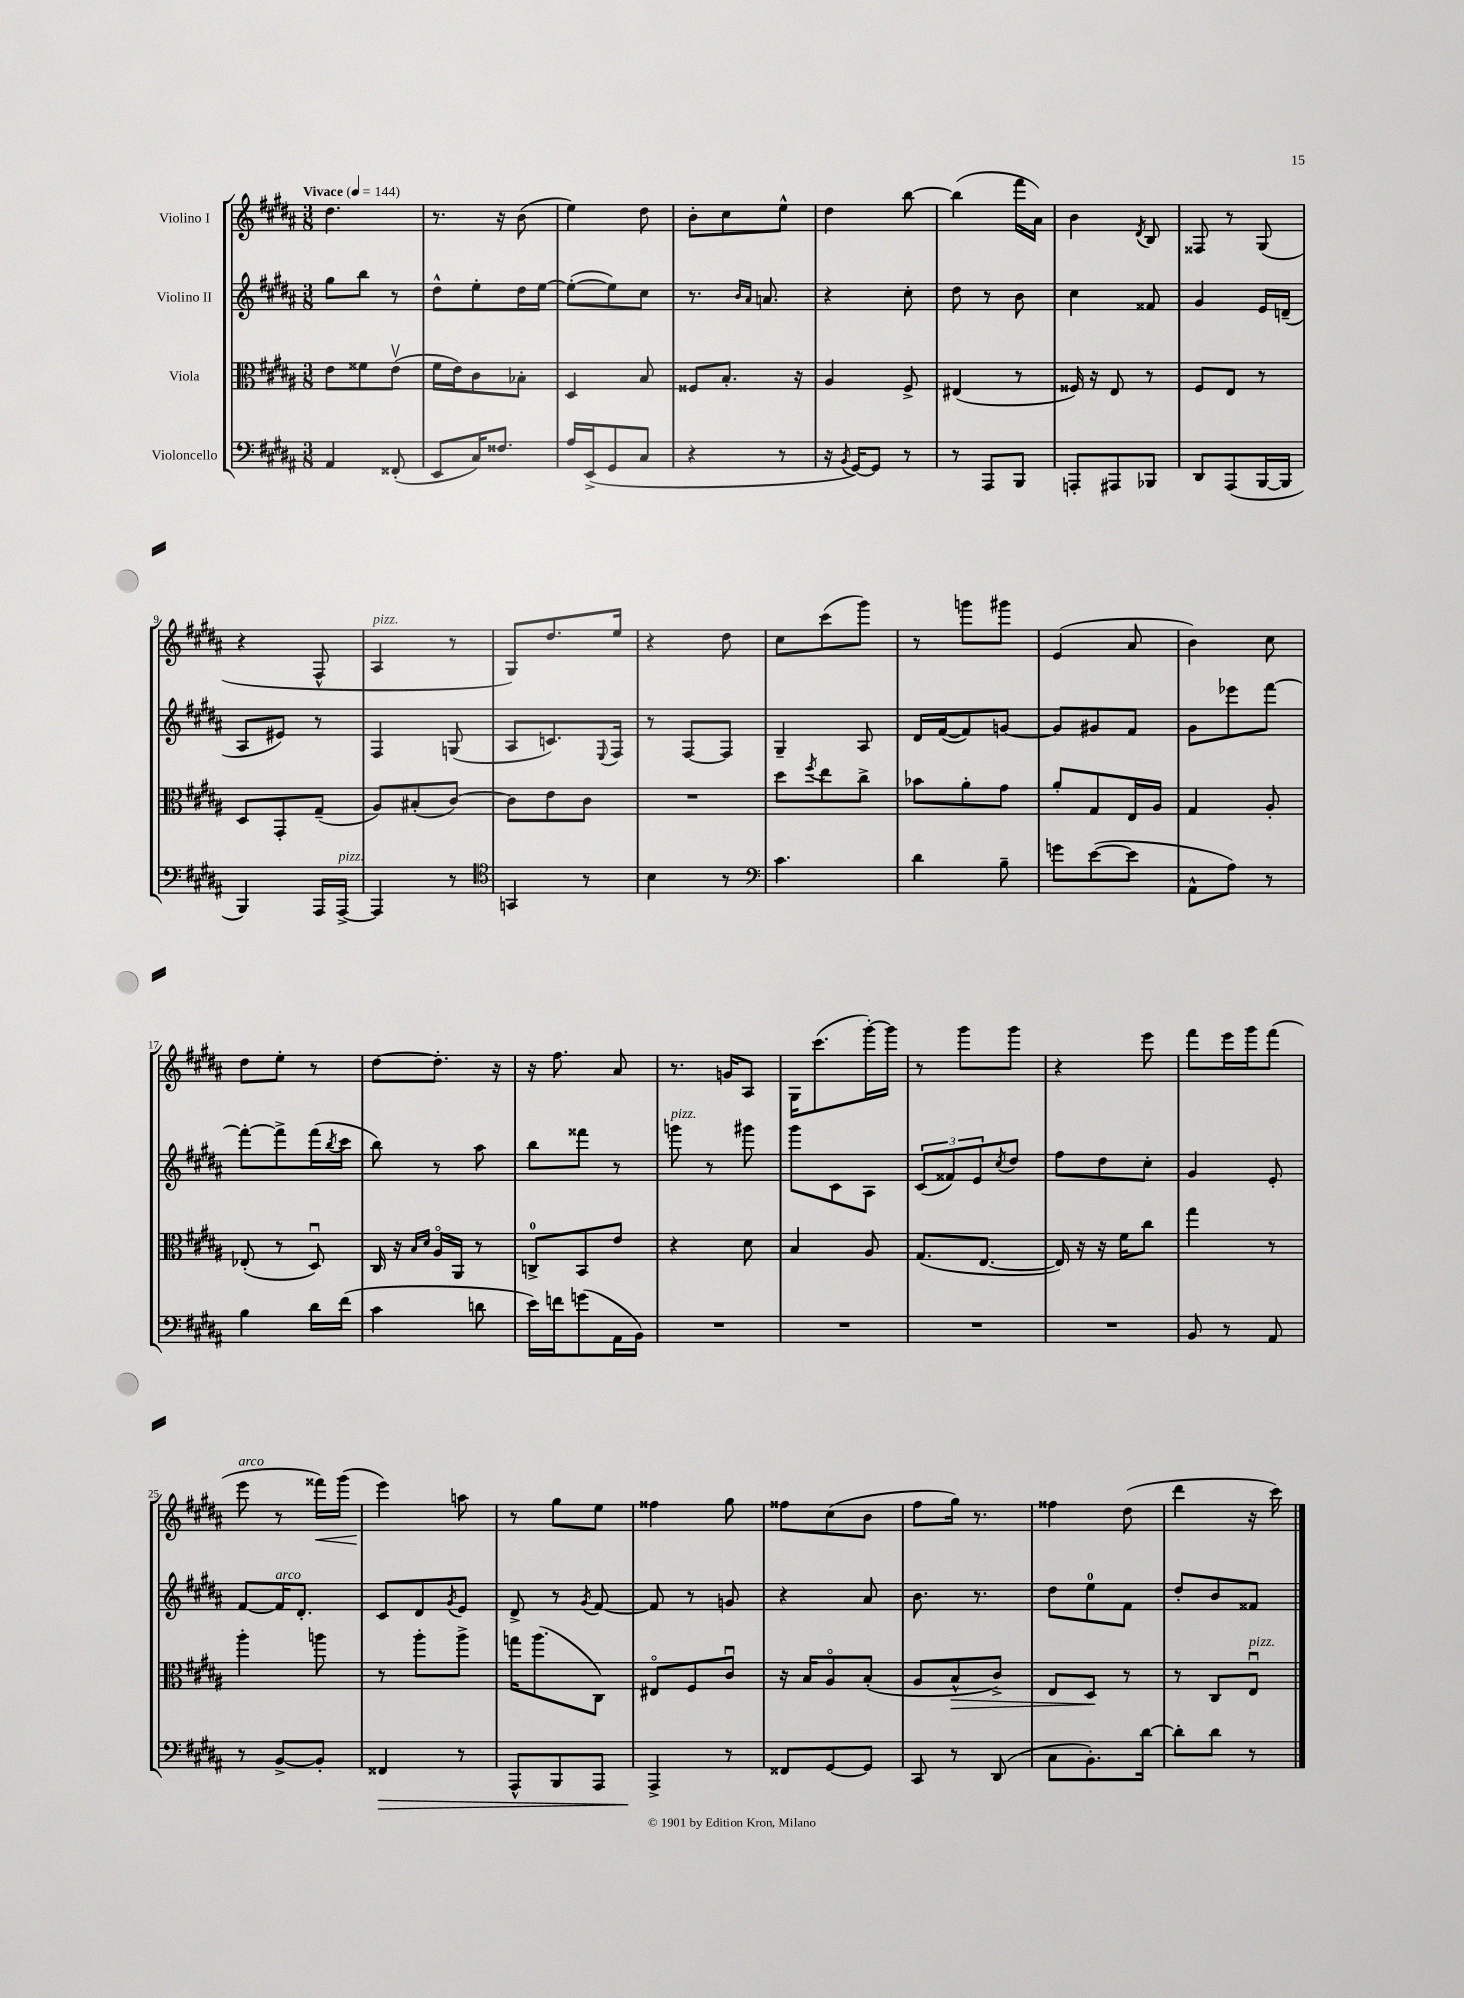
<<
\new StaffGroup <<
\new Staff = "s0" \with { instrumentName = "Violino I" } {
    \clef treble \key b \major \numericTimeSignature \time 3/8 \tempo "Vivace" 4 = 144
    dis''4. |
    r8. r16 b'8( |
    e''4) dis''8 |
    b'8-. cis''8 e''8-^ |
    dis''4 b''8~ |
    b''4( fis'''16 ais'16) |
    b'4 \acciaccatura { dis'8 } b8 |
    fisis8 r8 gis8( |
    r4 fis8-^ |
    ais4^\markup { \italic "pizz." } r8 |
    gis8) dis''8. e''16 |
    r4 dis''8 |
    cis''8 cis'''8( gis'''8) |
    r8 g'''8 gis'''8 |
    e'4( ais'8 |
    b'4) cis''8 |
    dis''8 e''8-. r8 |
    dis''8~ dis''8.-. r16 |
    r16 fis''8. ais'8 |
    r8. g'16 ais8 |
    gis16 cis'''8.( gis'''16~-.) gis'''16 |
    r8 gis'''8 gis'''8 |
    r4 e'''8 |
    fis'''8 e'''16 gis'''16 fis'''8( |
    e'''8^\markup { \italic "arco" } r8 fisis'''16\<) gis'''16( |
    e'''4\!) a''8 |
    r8 gis''8 e''8 |
    fisis''4 gis''8 |
    fisis''8 cis''8( b'8 |
    fis''8 gis''16) r8. |
    fisis''4 dis''8( |
    dis'''4 r16 cis'''16) \bar "|." |
}
\new Staff = "s1" \with { instrumentName = "Violino II" } {
    \clef treble \key b \major \numericTimeSignature \time 3/8
    gis''8 b''8 r8 |
    dis''8-^ e''8-. dis''16 e''16~ |
    e''8~-.( e''8) cis''8 |
    r8. \grace { b'16 ais'16 } a'8. |
    r4 cis''8-. |
    dis''8 r8 b'8 |
    cis''4 fisis'8 |
    gis'4 e'16 d'16--( |
    ais8 eis'8) r8 |
    fis4 g8( |
    ais8 c'8.) \appoggiatura { e8 } fis16 |
    r8 fis8~ fis8 |
    gis4-- ais8 |
    dis'16 fis'16~( fis'8) g'8~ |
    g'8 gis'8 fis'8 |
    gis'8 ees'''8 fis'''8~ |
    fis'''8~-. fis'''8-> fis'''16( \acciaccatura { b''8 } cis'''16 |
    b''8) r8 ais''8 |
    b''8 fisis'''8 r8 |
    g'''8^\markup { \italic "pizz." } r8 gis'''8 |
    gis'''8 cis'8 ais8 |
    \tuplet 3/2 { cis'8( fisis'8) e'8 } \acciaccatura { cis''8 } dis''8 |
    fis''8 dis''8 cis''8-. |
    gis'4 e'8-. |
    fis'8~ fis'16^\markup { \italic "arco" } dis'8.-. |
    cis'8 dis'8 \acciaccatura { gis'8 } e'8 |
    dis'8-> r8 \acciaccatura { gis'8 } fis'8~ |
    fis'8 r8 g'8 |
    r4 ais'8 |
    b'8. r8. |
    dis''8 e''8-0 fis'8 |
    dis''8-. b'8 fisis'8 \bar "|." |
}
\new Staff = "s2" \with { instrumentName = "Viola" } {
    \clef alto \key b \major \numericTimeSignature \time 3/8
    e'8 fisis'8 e'8\upbow( |
    fis'16 e'16) cis'8 bes8-. |
    dis4 b8 |
    fisis8 b8.-. r16 |
    ais4 fis8-> |
    eis4( r8 |
    fisis16) r16 e8 r8 |
    fis8 e8 r8 |
    dis8 gis,8-. gis8--( |
    ais8) bis8-.( cis'8~) |
    cis'8 e'8 cis'8 |
    R4. |
    dis''8 \acciaccatura { fis''8 } e''8 cis''8-> |
    bes'8 ais'8-. gis'8 |
    ais'8-. gis8 e16 ais16 |
    gis4 ais8-. |
    ees8-.( r8 dis8\downbow) |
    cis16 r16 \grace { b16 dis'16 } ais16\flageolet ais,16 r8 |
    c8-0-> b,8 e'8 |
    r4 dis'8 |
    b4 ais8 |
    gis8.( e8.~ |
    e16) r16 r16 fis'16 cis''8 |
    gis''4 r8 |
    ais''4-. a''8 |
    r8 ais''8-. ais''8-> |
    g''16 ais''8.( cis8) |
    eis8\flageolet fis8 cis'8\downbow |
    r16 b16 ais8\flageolet b8-.( |
    ais8 b8-^\> cis'8->) |
    e8 dis8\! r8 |
    r8 cis8 e8\downbow^\markup { \italic "pizz." } \bar "|." |
}
\new Staff = "s3" \with { instrumentName = "Violoncello" } {
    \clef bass \key b \major \numericTimeSignature \time 3/8
    ais,4 fisis,8-.( |
    e,8 cis16) fisis8. |
    ais16 e,16->( gis,8 cis8 |
    r4 r8 |
    r16 \acciaccatura { b,8 } gis,16~) gis,8 r8 |
    r8 ais,,8 b,,8 |
    a,,8-. ais,,8 bes,,8 |
    dis,8 ais,,8( b,,16~ b,,16 |
    b,,4) ais,,16 ais,,16~->^\markup { \italic "pizz." } |
    ais,,4 r8 |
    \clef tenor g,4 r8 |
    b4 r8 |
    \clef bass cis'4. |
    dis'4 b8-- |
    g'8 e'8~( e'8 |
    ais,8-^ ais8) r8 |
    b4 dis'16 fis'16( |
    cis'4 d'8 |
    e'16) f'16 g'8( ais,16 b,16) |
    R4. |
    R4. |
    R4. |
    R4. |
    b,8 r8 ais,8 |
    r8 b,8~-> b,8-. |
    fisis,4\> r8 |
    ais,,8-^ b,,8 ais,,8 |
    ais,,4->\! r8 |
    fisis,8 gis,8~ gis,8 |
    cis,8 r8 dis,8( |
    cis8 b,8.-.) dis'16~ |
    dis'8-. dis'8 r8 \bar "|." |
}
>>
>>
